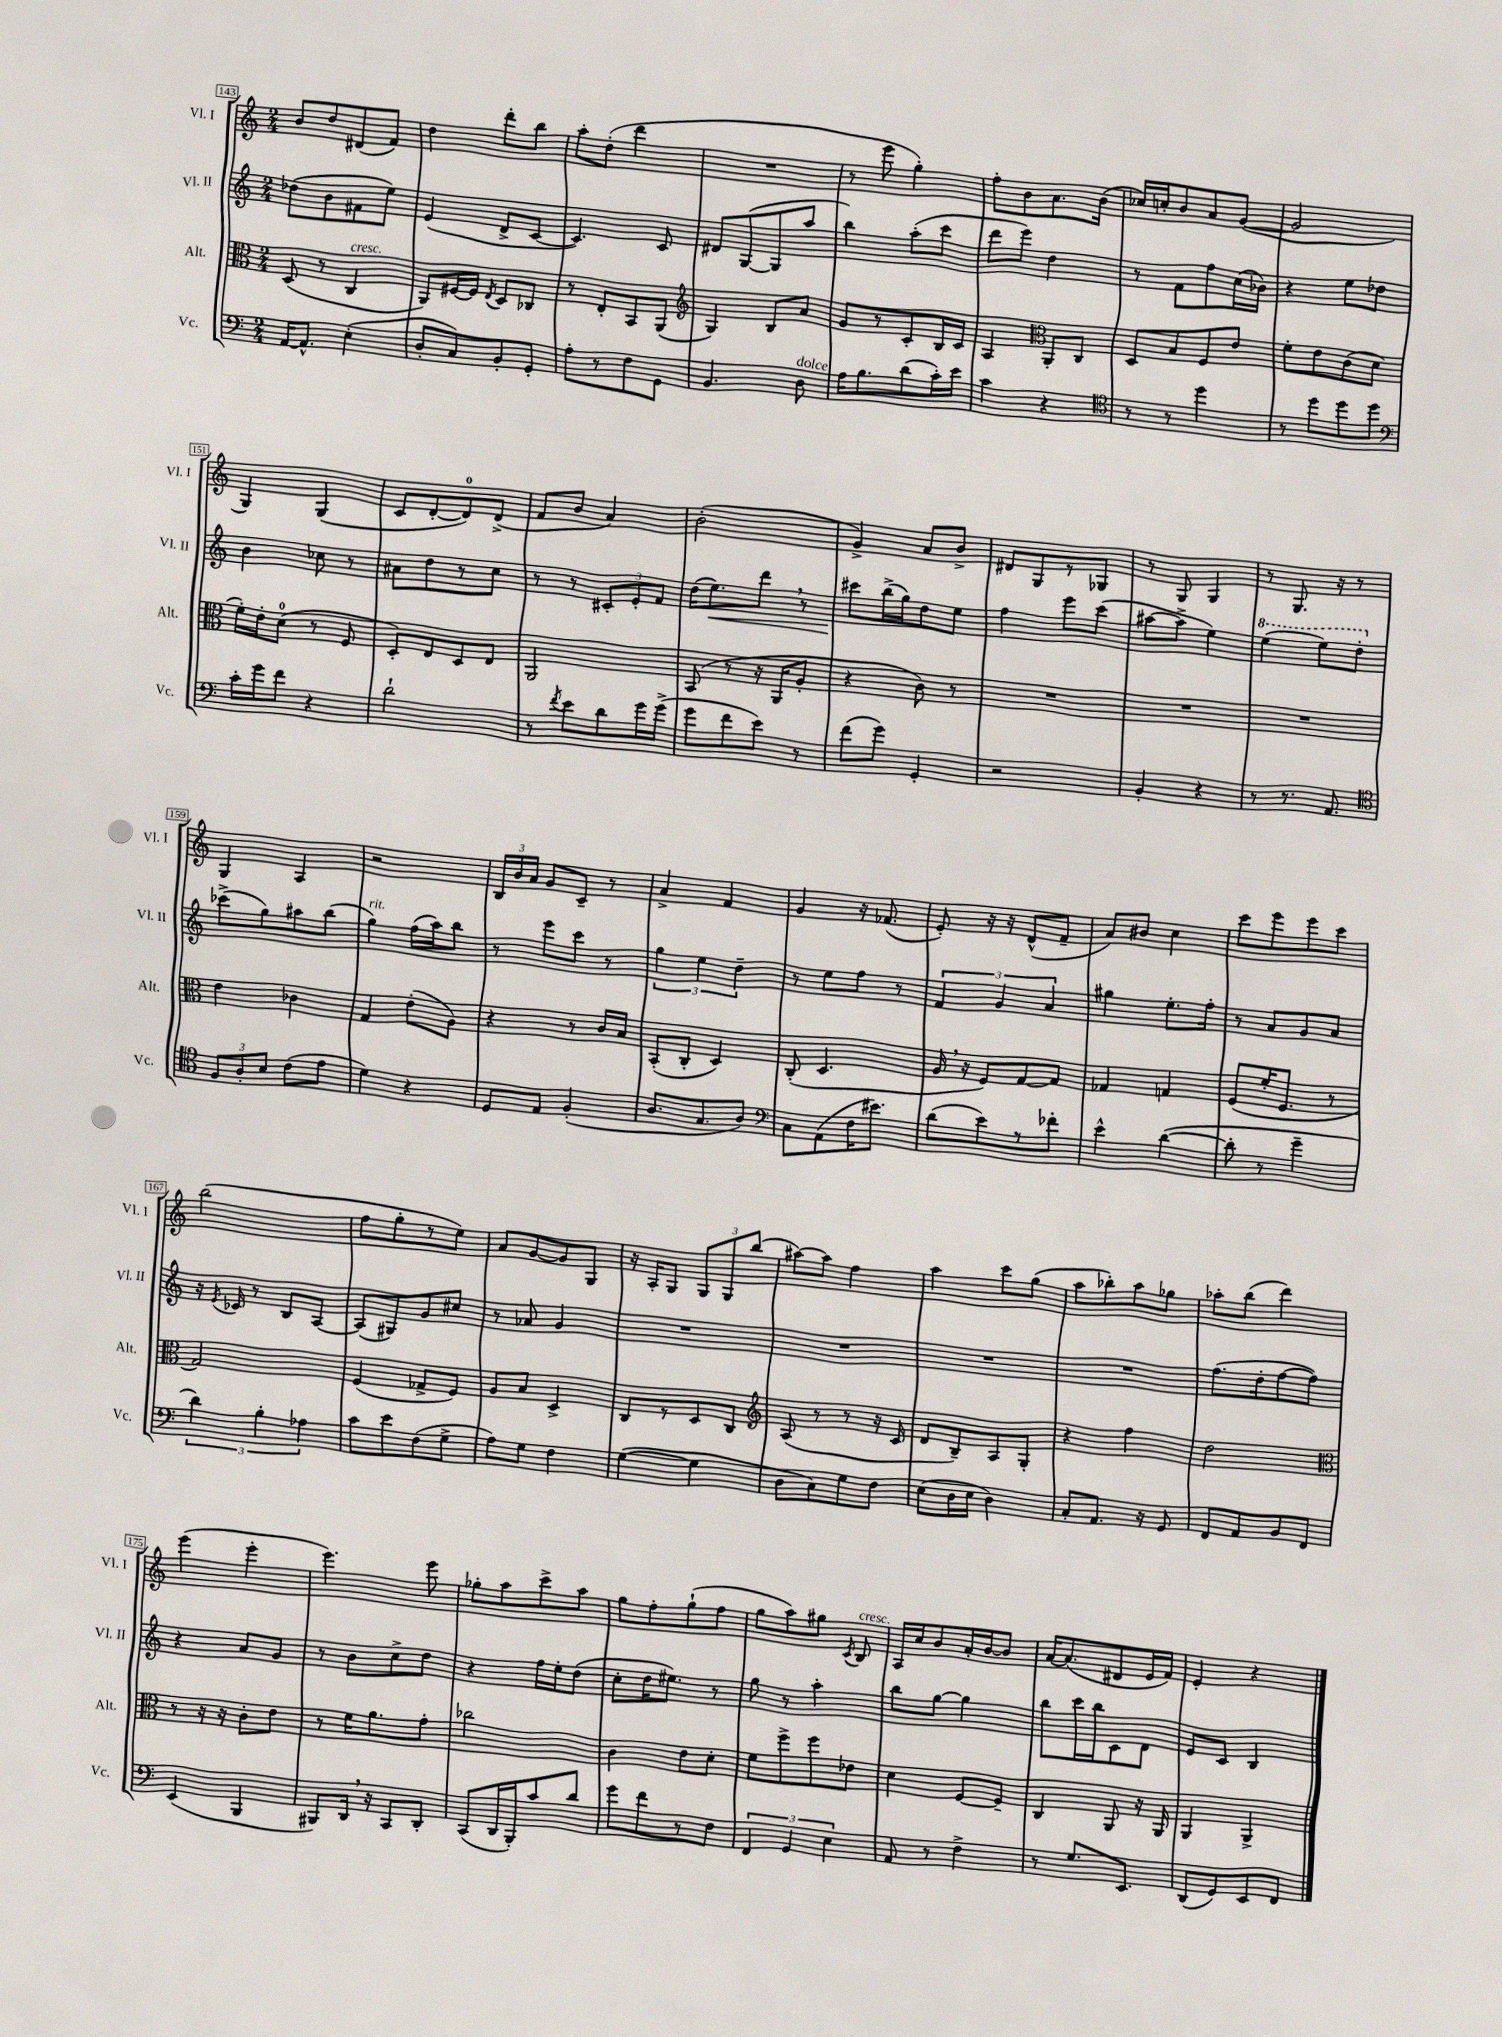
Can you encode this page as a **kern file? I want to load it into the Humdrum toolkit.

**kern	**kern	**kern	**kern
*staff4	*staff3	*staff2	*staff1
*clefF4	*clefC3	*clefG2	*clefG2
*k[]	*k[]	*k[]	*k[]
*M2/4	*M2/4	*M2/4	*M2/4
[16AA	(8D	(8dd-	8b
8.AA^^]	.	.	.
.	8r	8b	8dd
(4E'	4C	8f#	(8d#
.	.	8ee)	8f)
=	=	=	=
8D'	8AA)	(4e	4dd
8C)	[16F#	.	.
.	16F#]	.	.
.	8qE	.	.
8BB'	8D	8d^	8ddd'
8GG'	8C-	[8c	8bb
=	=	=	=
8A'	8r	4.c])	8aa'
8r	8E'	.	(8dd'
8F	8BB	.	4ddd
8GG	(8AA	8c	.
=	=	=	=
*	*clefG2	*	*
4.BB	4G)	8d#	2r
.	.	([8G	.
.	8B	8G]	.
8D	8a	8aa	.
=	=	=	=
16A	8g	4bb)	8r
8.B	.	.	.
.	8r	.	8eee
(8d	8c'	(8aa'	4gg')
16c')	16B	8ccc	.
16e	16c	.	.
=	=	=	=
4c	4A	8ddd	8ff'
.	.	8eee)	8b
*	*clefC3	*	*
4r	8AA'	4dd	8.a
.	8C	.	.
.	.	.	(16b
=	=	=	=
*clefC4	*	*	*
8r	8D	8r	16cc-)
.	.	.	16cc'
8r	8B	8f	8b
4dd	8F	8ff	8a
.	8e	(16cc	([8g
.	.	16b-)	.
=	=	=	=
8r	8f'	4r	2g]
8dd	8e	.	.
8dd	(8c	8ee	.
8dd	8d	8dd-	.
=	=	=	=
*clefF4	*	*	*
16c'	16f')	4b	4G)
16g	16e'	.	.
8f	(8d	.	.
4r	8r	8cc-	(4G
.	8F	8r	.
=	=	=	=
2d`	8D')	8a#	8c
.	8E	8dd	[8d'
.	8D	8r	8d])
.	8E	8cc	(8d^
=	=	=	=
8r	2AA	8r	8f
8qf	.	.	.
8e	.	8r	8b
8d	.	12c#'	4a)
.	.	12e'	.
16g	.	.	.
.	.	12f	.
(16g^	.	.	.
=	=	=	=
8g	(8BB	(16dd	(2b'
.	.	8.ee)	.
8f	8r	.	.
8e)	16r	8ddd	.
.	16AA	.	.
8r	8A'	8r	.
=	=	=	=
(8f	4r	8ccc#	4g^)
8g)	.	(16bb^	.
.	.	16gg)	.
4GG'	8c)	8dd	8a
.	8r	8ee	8b^
=	=	=	=
2r	2r	4ff	8d#
.	.	.	8G
.	.	8eee	8r
.	.	(8ccc	8G-
=	=	=	=
4BB'	2r	[8aa#	8r
.	.	8aa#^]	8G
4r	.	4ee)	4G
=	=	=	=
8r	2r	(4eee	8r
8.r	.	.	8.G
.	.	8eee)	.
8.AA	.	.	16r
.	.	8ddd'	8r
=	=	=	=
*clefC4	*	*	*
12F	4e	(8ccc-^	4G
12A'	.	.	.
.	.	8gg)	.
12B	.	.	.
(8c	4c-	8aa#	4A
8e	.	(8bb	.
=	=	=	=
4d)	4G	4gg)	2r
4r	(8e'	(16ff	.
.	.	16aa)	.
.	8A)	8bb	.
=	=	=	=
8D	4r	8r	24B
.	.	.	24b
.	.	.	24a
8E	.	8eee	8g
(4F'	8r	8ccc	8c~
.	16c	8r	8r
.	16B	.	.
=	=	=	=
8.A	(8BB'	6gg	4a^
.	8C'	.	.
.	.	6ee	.
8.G	.	.	.
.	4D)	.	4f
.	.	6dd~	.
8A)	.	.	.
=	=	=	=
*clefF4	*	*	*
8C	(8C'	8r	4g
(8AA	4.D	8ee	.
16F	.	8ff	16r
8.e#)	.	.	(8.f-
.	.	8r	.
=	=	=	=
(8d	16A	6f	8e')
.	16r	.	.
8e)	8F)	.	16r
.	.	6g	.
.	.	.	16r
8r	[8G	.	(8d^^
.	.	6a	.
8f-'	8G]	.	8f~
=	=	=	=
4e^^	4G-	4gg#	8a)
.	.	.	8b#
([4d	4G	8.ee'	4cc
.	.	16ff'	.
=	=	=	=
8d']	(8F	8r	8ccc
8r	16f'	8a	8eee
.	8.F	.	.
4g~	.	8g	8eee
.	8r	8a	8ccc
=	=	=	=
6d)	2G)	16r	(2bb
.	.	8qe	.
.	.	16c-	.
.	.	8r	.
6B'	.	.	.
.	.	8B	.
6A-	.	.	.
.	.	[8A	.
=	=	=	=
8c	(4F	(8A]	8ff
8e	.	8G#)	8gg'
(8F	8G-^	8g	8r
8G^	8F)	8cc#	8ee)
=	=	=	=
8A)	8A	8r	8a
8G	8B	8a-	[8g
4F	4D^	4g	8g]
.	.	.	8G
=	=	=	=
([4G	8C	2r	16r
.	.	.	16A'
.	8r	.	8G
4G]	8D	.	12G
.	.	.	12G
.	8C	.	.
.	.	.	(12bb
=	=	=	=
*	*clefG2	*	*
8D	(8A	2r	[8aa#)
8C)	8r	.	8aa#]
8G	8r	.	4ff
8F	16r	.	.
.	16c	.	.
=	=	=	=
(8E	8d	2r	4aa
16D	8B~)	.	.
16E	.	.	.
4D)	8A	.	8ccc
.	8G'	.	(8gg
=	=	=	=
8C'	4r	2r	8aa
8.AA	.	.	8bb-')
.	4ff	.	8aa
16r	.	.	.
8GG	.	.	8gg-
=	=	=	=
8FF	2dd	(8.ff	8aa-'
8AA	.	.	(8bb
.	.	16dd'	.
8BB	.	[8ff	4ddd)
8FF	.	8ff])	.
=	=	=	=
*	*clefC3	*	*
(4EE	8r	4r	(4eee
.	16r	.	.
.	16r	.	.
4BBB	8c'	8a	4eee'
.	8e	8g	.
=	=	=	=
8BBB#)	8r	8r	4.eee)
16DD	16f	8b	.
16r	8.a	.	.
8CC	.	8cc^	.
8DD'	8g'	8dd	8eee
=	=	=	=
(8CC	2cc-	4r	8gg-'
16DD	.	.	8aa
16BBB')	.	.	.
8c	.	16ff	8ccc^
.	.	16ee'	.
8d	.	(8dd	8aa
=	=	=	=
8g	4c	8cc'	8gg
8f	.	16dd	8ff'
.	.	8.ee#)	.
8r	8e	.	(8gg`
8F	8d'	8r	8ff
=	=	=	=
6FF	8f	8gg	8gg
.	8ff^	8r	8aa)
6GG	.	.	.
.	8ff	4aa'	8gg#
6E	.	.	.
.	.	.	8qc
.	8e-	.	8B
=	=	=	=
8AA	4d	8bb	16A
.	.	.	16cc
8r	.	[8gg	8b
4F^	[8F	4gg]	16a'
.	.	.	[16b
.	8F~]	.	8b]
=	=	=	=
8r	4C	8bb	[16a
.	.	.	(8.a]
8.G	.	16ccc	.
.	.	16bb	.
.	8AA	8c	8d#
8.EE	.	.	.
.	16r	8d	16e
.	16AA	.	16f)
=	=	=	=
(8DD	4AA	8e	4e'
8GG)	.	8c	.
8EE	4AA^	4B	4r
8FF	.	.	.
==	==	==	==
*-	*-	*-	*-
